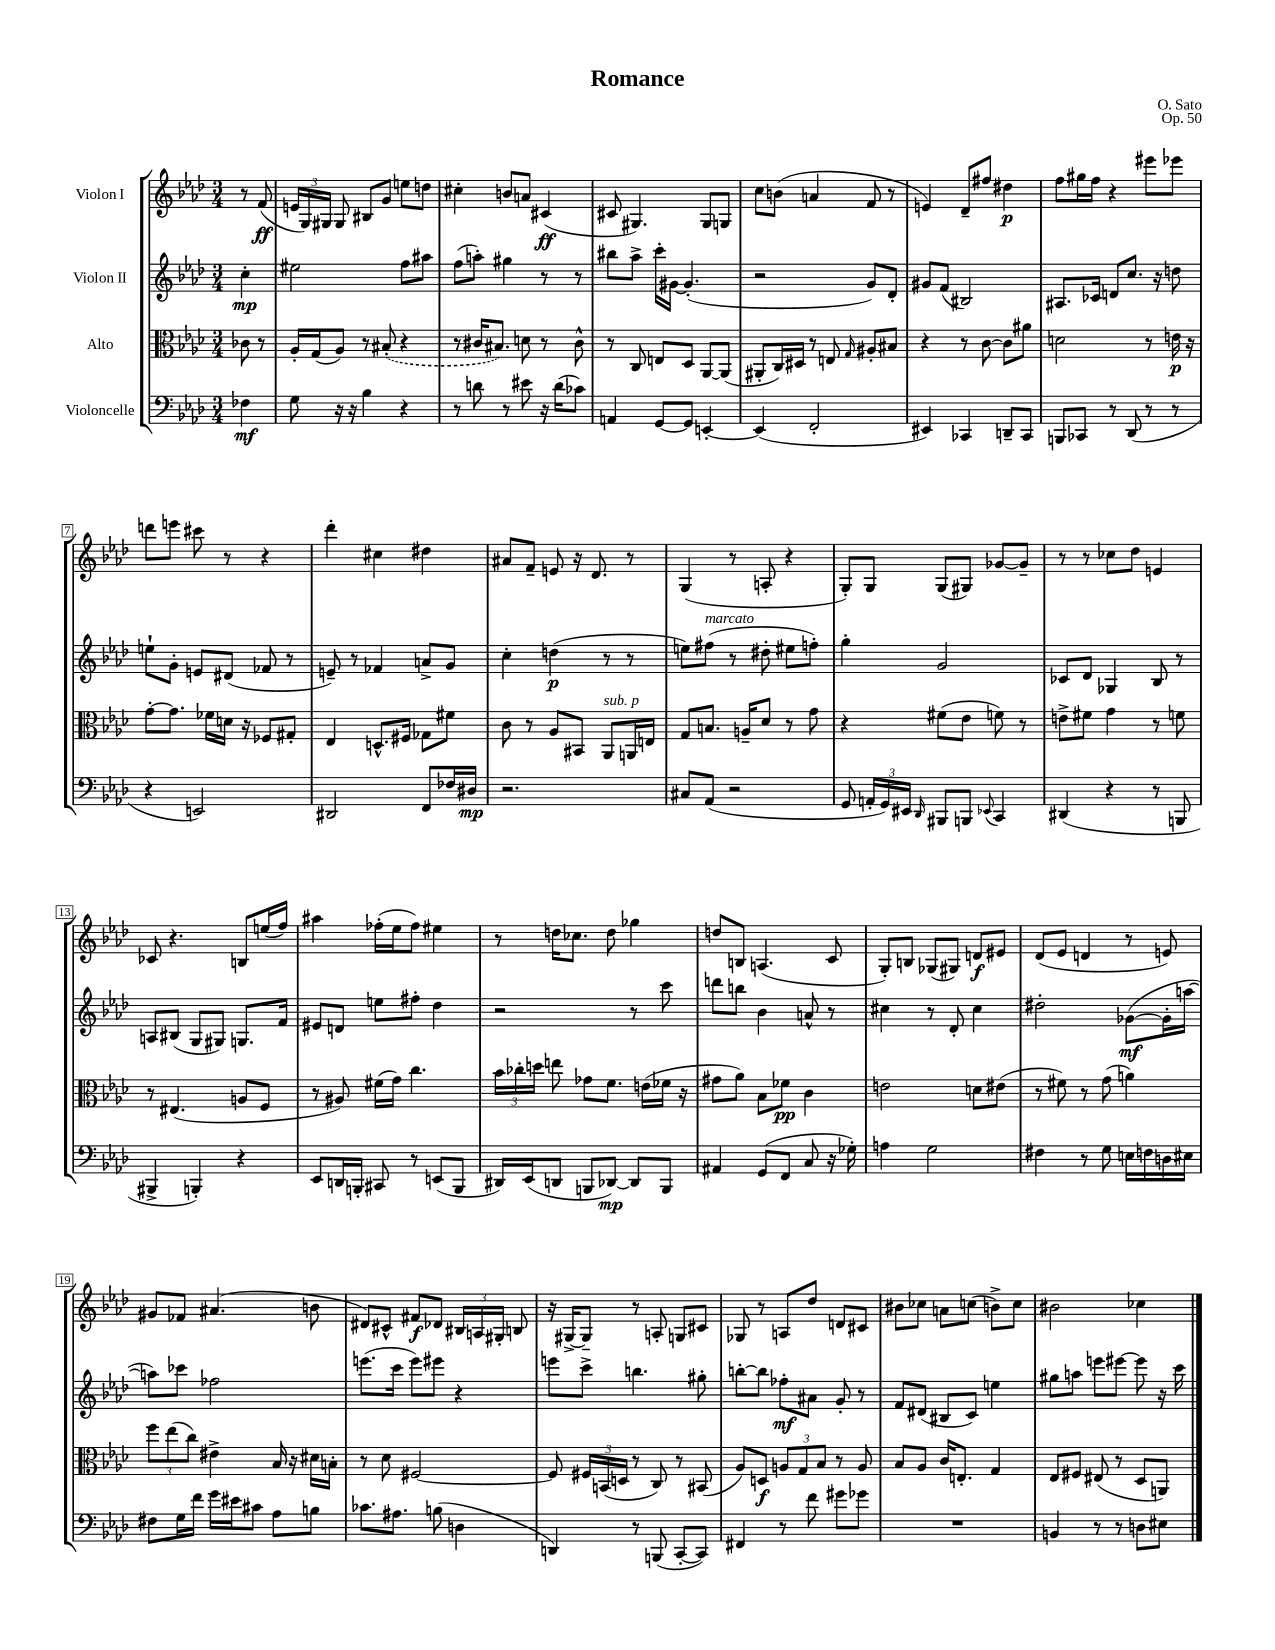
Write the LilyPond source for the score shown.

\header { title = "Romance" composer = "O. Sato" opus = "Op. 50" }
<<
\new StaffGroup <<
\new Staff = "s0" \with { instrumentName = "Violon I" } {
    \clef treble \key aes \major \numericTimeSignature \time 3/4 \partial 4
    \autoBeamOff r8 f'8\ff( |
    \tuplet 3/2 { e'16[ g16) gis16] } gis8 bis8[ g'8] e''8[ d''8] |
    cis''4-. b'8[ a'8] cis'4\ff( |
    cis'8 gis4.) gis8[ g8] |
    c''8[ b'8]( a'4 f'8 r8 |
    e'4) des'8[-- fis''8] dis''4\p |
    f''8[ gis''16 f''16] r4 eis'''8[ ees'''8] |
    d'''8[ e'''8] cis'''8 r8 r4 |
    des'''4-. cis''4 dis''4 |
    ais'8[ f'8]-- e'8 r16 des'8. r8 |
    g4( r8 a8-. r4 |
    g8[-.) g8] g8[( gis8]) ges'8[~ ges'8]-- |
    r8 r8 ces''8[ des''8] e'4 |
    ces'8 r4. b8[ e''16( f''16]) |
    ais''4 fes''16[-.( ees''16 fes''8]) eis''4 |
    r8 d''16[ ces''8.] d''8 ges''4 |
    d''8[ b8] a4.( c'8 |
    g8[-.) b8] ges8[( gis8]) d'8[\f eis'8] |
    des'8[( ees'8] d'4 r8 e'8) |
    gis'8[ fes'8] ais'4.( b'8 |
    dis'8[) cis'8]-^ fis'8[\f des'8] \tuplet 3/2 { bis16[ a16 gis16]-. } b8 |
    r16 gis16[~-> gis8]-- r8 a8-. g8[ cis'8] |
    ges8 r8 a8[ des''8] d'8[ cis'8] |
    bis'8[ ces''8] a'8[ c''8]( b'8[->) c''8] |
    bis'2 ces''4 \bar "|." |
}
\new Staff = "s1" \with { instrumentName = "Violon II" } {
    \clef treble \key aes \major \numericTimeSignature \time 3/4 \partial 4
    \autoBeamOff c''4-.\mp |
    eis''2 f''8[ ais''8] |
    f''8[( a''8]-.) gis''4 r8 r8 |
    bis''8[ aes''8]-> c'''16[-. gis'16]~ gis'4.-.( |
    r2 g'8[) des'8]-. |
    gis'8[ f'8]( bis2) |
    ais8.[ ces'16] d'8[ c''8.] r16 d''8 |
    e''8[-! g'8]-. e'8[ dis'8]( fes'8 r8 |
    e'8--) r8 fes'4 a'8[-> g'8] |
    c''4-. d''4\p( r8 r8 |
    e''8[) fis''8]^\markup { \italic "marcato" }( r8 dis''8-. eis''8[ f''8]-.) |
    g''4-. g'2 |
    ces'8[ des'8] ges4 bes8 r8 |
    a8[ bis8]( g8[ gis8]) g8.[ f'16] |
    eis'8[ d'8] e''8[ fis''8]-. des''4 |
    r2 r8 c'''8 |
    d'''8[ b''8] bes'4 a'8-^ r8 |
    cis''4 r8 des'8-. cis''4 |
    dis''2-. ges'8[~\mf( ges'16-. a''16]~ |
    a''8[) ces'''8] fes''2 |
    e'''8.[( c'''16] e'''8[) eis'''8] r4 |
    e'''8[ c'''8]-> b''4. gis''8-. |
    b''8[~-. b''8] fes''8[-.\mf ais'8] g'8-. r8 |
    f'8[ dis'8]( bis8[ c'8]) e''4 |
    gis''8[ a''8] e'''8[ eis'''8]~ eis'''8 r16 c'''16 \bar "|." |
}
\new Staff = "s2" \with { instrumentName = "Alto" } {
    \clef alto \key aes \major \numericTimeSignature \time 3/4 \partial 4
    \autoBeamOff ces'8 r8 |
    aes16[-. g16( aes8]) r8 \once \slurDashed bis8-.( r4 |
    r8 cis'16[ bis8.]) d'8 r8 cis'8-^ |
    r8 c8 e8[ des8] aes,8[~ aes,8]( |
    ais,8[-. c16) dis16] r8 e8 \grace { g16 } ais8[-. bis8] |
    r4 r8 c'8~ c'8[ ais'8] |
    d'2 r8 e'16\p r16 |
    g'8[~-. g'8.] fes'16[ d'16] r16 fes8[ gis8]-. |
    ees4 d8.[-^ fis16] ges8[ fis'8] |
    c'8 r8 aes8[ bis,8] aes,8[^\markup { \italic "sub. p" } a,16 e16] |
    g8[ b8.] a16[-- des'8] r8 g'8 |
    r4 fis'8[( ees'8] f'8) r8 |
    e'8[-> fis'8] g'4 r8 f'8 |
    r8 eis4.( a8[ f8] |
    r8 ais8) fis'16[( g'16]) c''4. |
    \tuplet 3/2 { bes'16[ ces''16-. d''16] } e''8 ges'8[ f'8.] e'16[( fes'16] r16 |
    gis'8[ aes'8]) bes8[ fes'8]\pp c'4 |
    e'2 d'8[ eis'8]( |
    r8 fis'8) r8 g'8( a'4) |
    \tuplet 3/2 { f''8[ ees''8( c''8]) } eis'4-> bes16 r16 dis'16[ b16]-. |
    r8 des'8 fis2~ |
    fis8 \tuplet 3/2 { fis16[ b,16( d16] } r8 c8) r8 bis,8( |
    aes8[) d8]\f \tuplet 3/2 { a8[ g8 bes8] } r8 a8 |
    bes8[ aes8] c'16[ e8.]-. g4 |
    ees8[ fis8] eis8( r8 des8[ a,8]) \bar "|." |
}
\new Staff = "s3" \with { instrumentName = "Violoncelle" } {
    \clef bass \key aes \major \numericTimeSignature \time 3/4 \partial 4
    \autoBeamOff fes4\mf |
    g8 r16 r16 bes4 r4 |
    r8 d'8 r8 eis'8 r16 d'16[( ces'8]) |
    a,4 g,8[~ g,8] e,4~-. |
    e,4( f,2-. |
    eis,4) ces,4 d,8[-- ces,8] |
    b,,8[ ces,8] r8 des,8( r8 r8 |
    r4 e,2) |
    dis,2 f,8[ fes16 dis16]\mp |
    r2. |
    cis8[ aes,8]( r2 |
    g,8 \tuplet 3/2 { a,16[-. g,16) eis,16] } \grace { des,16 } bis,,8[ b,,8] \appoggiatura { ees,8 } c,4 |
    dis,4( r4 r8 b,,8 |
    bis,,4-> b,,4-.) r4 |
    ees,8[ d,16 b,,16]-. cis,8 r8 e,8[( b,,8] |
    dis,16[) ees,16( d,8] b,,8[ des,8]~\mp) des,8[ b,,8] |
    ais,4 g,8[( f,8] c8 r16 ges16-.) |
    a4 g2 |
    fis4 r8 g8 e16[ f16 d16 eis16] |
    fis8[ g16 f'16] g'16[ eis'16 cis'8] aes8[ b8] |
    ces'8.[ ais8.] b8( d4 |
    d,4) r8 b,,8( c,8[~-. c,8]) |
    fis,4 r8 f'8 gis'8[ ges'8] |
    R2. |
    b,4 r8 r8 d8[ eis8] \bar "|." |
}
>>
>>
\layout { \context { \Score \override BarNumber.stencil = #(make-stencil-boxer 0.1 0.3 ly:text-interface::print) } }
